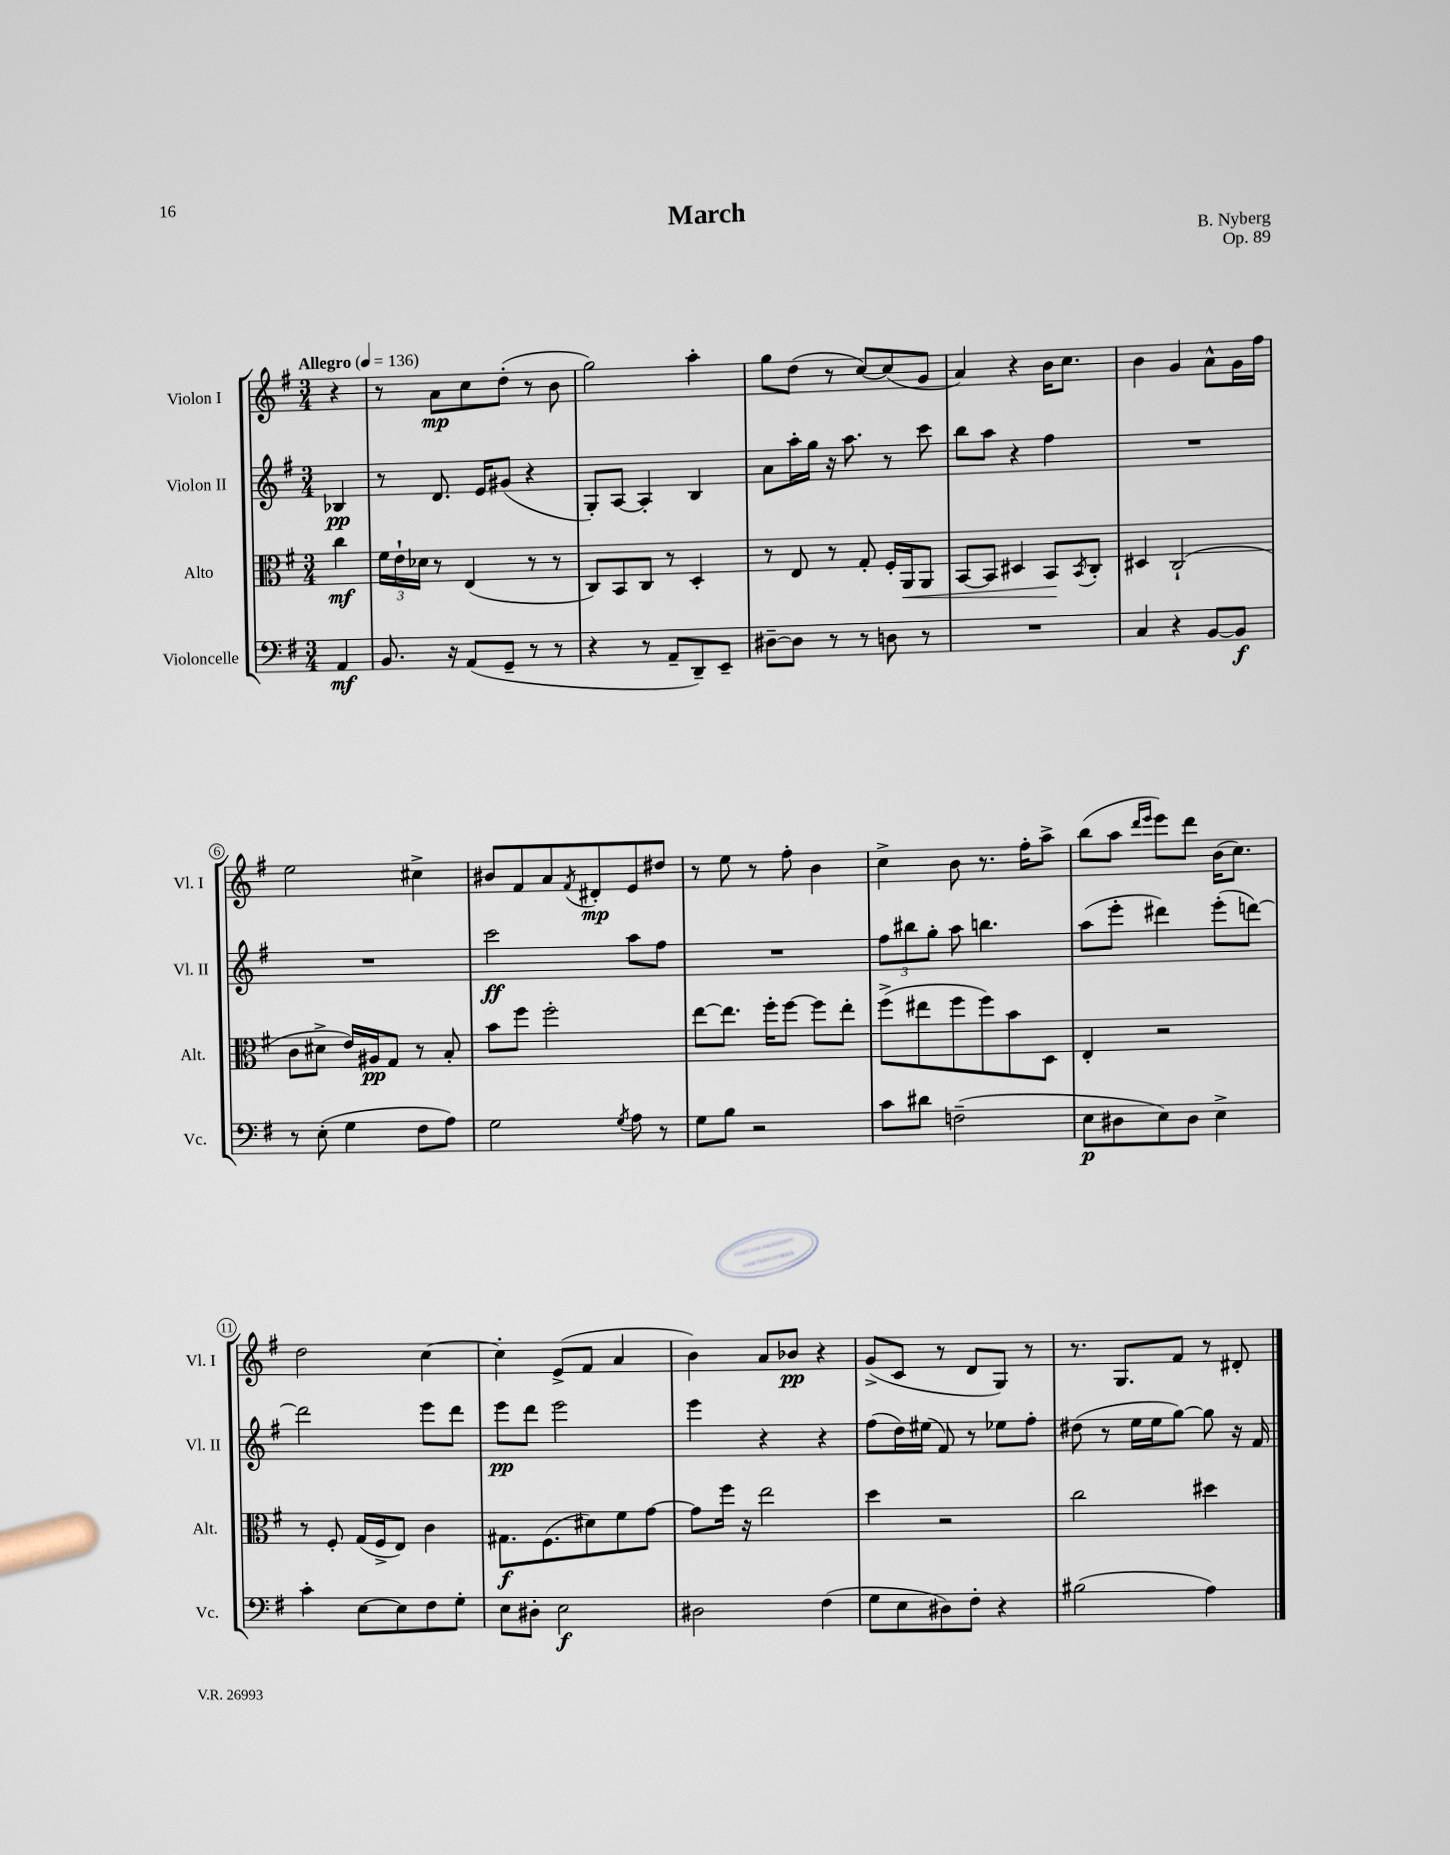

**kern	**kern	**kern	**kern
*staff4	*staff3	*staff2	*staff1
*clefF4	*clefC3	*clefG2	*clefG2
*k[f#]	*k[f#]	*k[f#]	*k[f#]
*M3/4	*M3/4	*M3/4	*M3/4
*MM136	*MM136	*MM136	*MM136
4AA	4cc	4B-	4r
=	=	=	=
8.BB	24f#	8r	8r
.	24e`	.	.
.	24d-	.	.
.	8r	8.d	8a
16r	.	.	.
(8AA	(4E	.	8cc
.	.	16e	.
8GG~	.	(8g#	(8dd'
8r	8r	4r	8r
8r	8r	.	8b
=	=	=	=
4r	8C)	8G')	2gg)
.	8BB	[8A	.
8r	8C	4A']	.
8AA~	8r	.	.
8DD~)	4D'	4B	4aa'
8EE~	.	.	.
=	=	=	=
[8D#~	8r	8a	8gg
8D#]	8E	16aa'	(8dd
.	.	16gg	.
8r	8r	16r	8r
.	.	8.aa	.
8r	8G'	.	[8cc)
8D	16F#'	8r	(8cc]
.	16AA	.	.
8r	8AA	8ccc	8g
=	=	=	=
2.r	[8BB	8bb	4a)
.	8BB]	8aa	.
.	4D#	4r	4r
.	8BB	4ff#	16b
.	.	.	8.cc
.	8qBB	.	.
.	8C'	.	.
=	=	=	=
4C	4D#	2.r	4b
4r	(2C`	.	4g
[8BB	.	.	8a^^
8BB]	.	.	16g
.	.	.	16ff#
=	=	=	=
8r	8c	2.r	2ee
(8E'	8d#^	.	.
4G	16e)	.	.
.	16A#	.	.
.	8G	.	.
8F#	8r	.	4cc#^
8A)	8B'	.	.
=	=	=	=
2G	8b	2ccc	8b#
.	8ff#	.	8f#
.	2ff#'	.	8a
.	.	.	8qf#
.	.	.	8d#'
8qG	.	.	.
8A	.	8aa	8e
8r	.	8ff#	8dd#
=	=	=	=
8G	[8ee	2.r	8r
8B	8.ee]	.	8ee
2r	.	.	8r
.	16ff#'	.	.
.	[8ff#	.	8ff#'
.	8ff#]	.	4b
.	8ee'	.	.
=	=	=	=
8c	(8ff#^	12ff#	4cc^
.	.	12bb#	.
8d#	8ee#	.	.
.	.	12gg'	.
(2F~	8ff#	8aa	8b
.	8ff#)	4.bb	8.r
.	8b	.	.
.	.	.	16ff#'
.	8D	.	8aa^
=	=	=	=
8E	4E'	(8aa	(8bb
8D#	.	8eee'	8aa
.	.	.	16qqddd
.	.	.	16qqeee
8E)	2r	4ddd#)	8eee)
8D#	.	.	8ddd
4E^	.	(8eee'	(16b
.	.	.	8.cc)
.	.	[8ddd)	.
=	=	=	=
4c'	8r	2ddd]	2dd
.	8F#'	.	.
[8E	(16G	.	.
.	16F#^	.	.
8E]	8E)	.	.
8F#	4c	8eee	[4cc
8G'	.	8ddd	.
=	=	=	=
8E	8.G#	8eee	4cc']
8D#'	.	8ddd	.
.	(8.F#	.	.
2E	.	2eee	(8e^
.	8d#)	.	8f#
.	8f#	.	4a
.	[8g	.	.
=	=	=	=
2D#	8g]	4eee	4b)
.	16ff#	.	.
.	16r	.	.
.	2ee	4r	8a
.	.	.	8b-
(4F#	.	4r	4r
=	=	=	=
8G	4dd	(8ff#	(8g^
8E	.	16dd)	8c
.	.	(16ee#	.
8D#)	2r	8f#)	8r
8F#'	.	8r	8d
4r	.	8ee-	8G)
.	.	8ff#'	8r
=	=	=	=
(2B#	2cc	(8dd#	8.r
.	.	8r	.
.	.	.	8.G
.	.	16ee	.
.	.	16ee	.
.	.	[8gg)	8f#
4A)	4dd#	8gg]	8r
.	.	16r	8d#'
.	.	16f#	.
==	==	==	==
*-	*-	*-	*-
